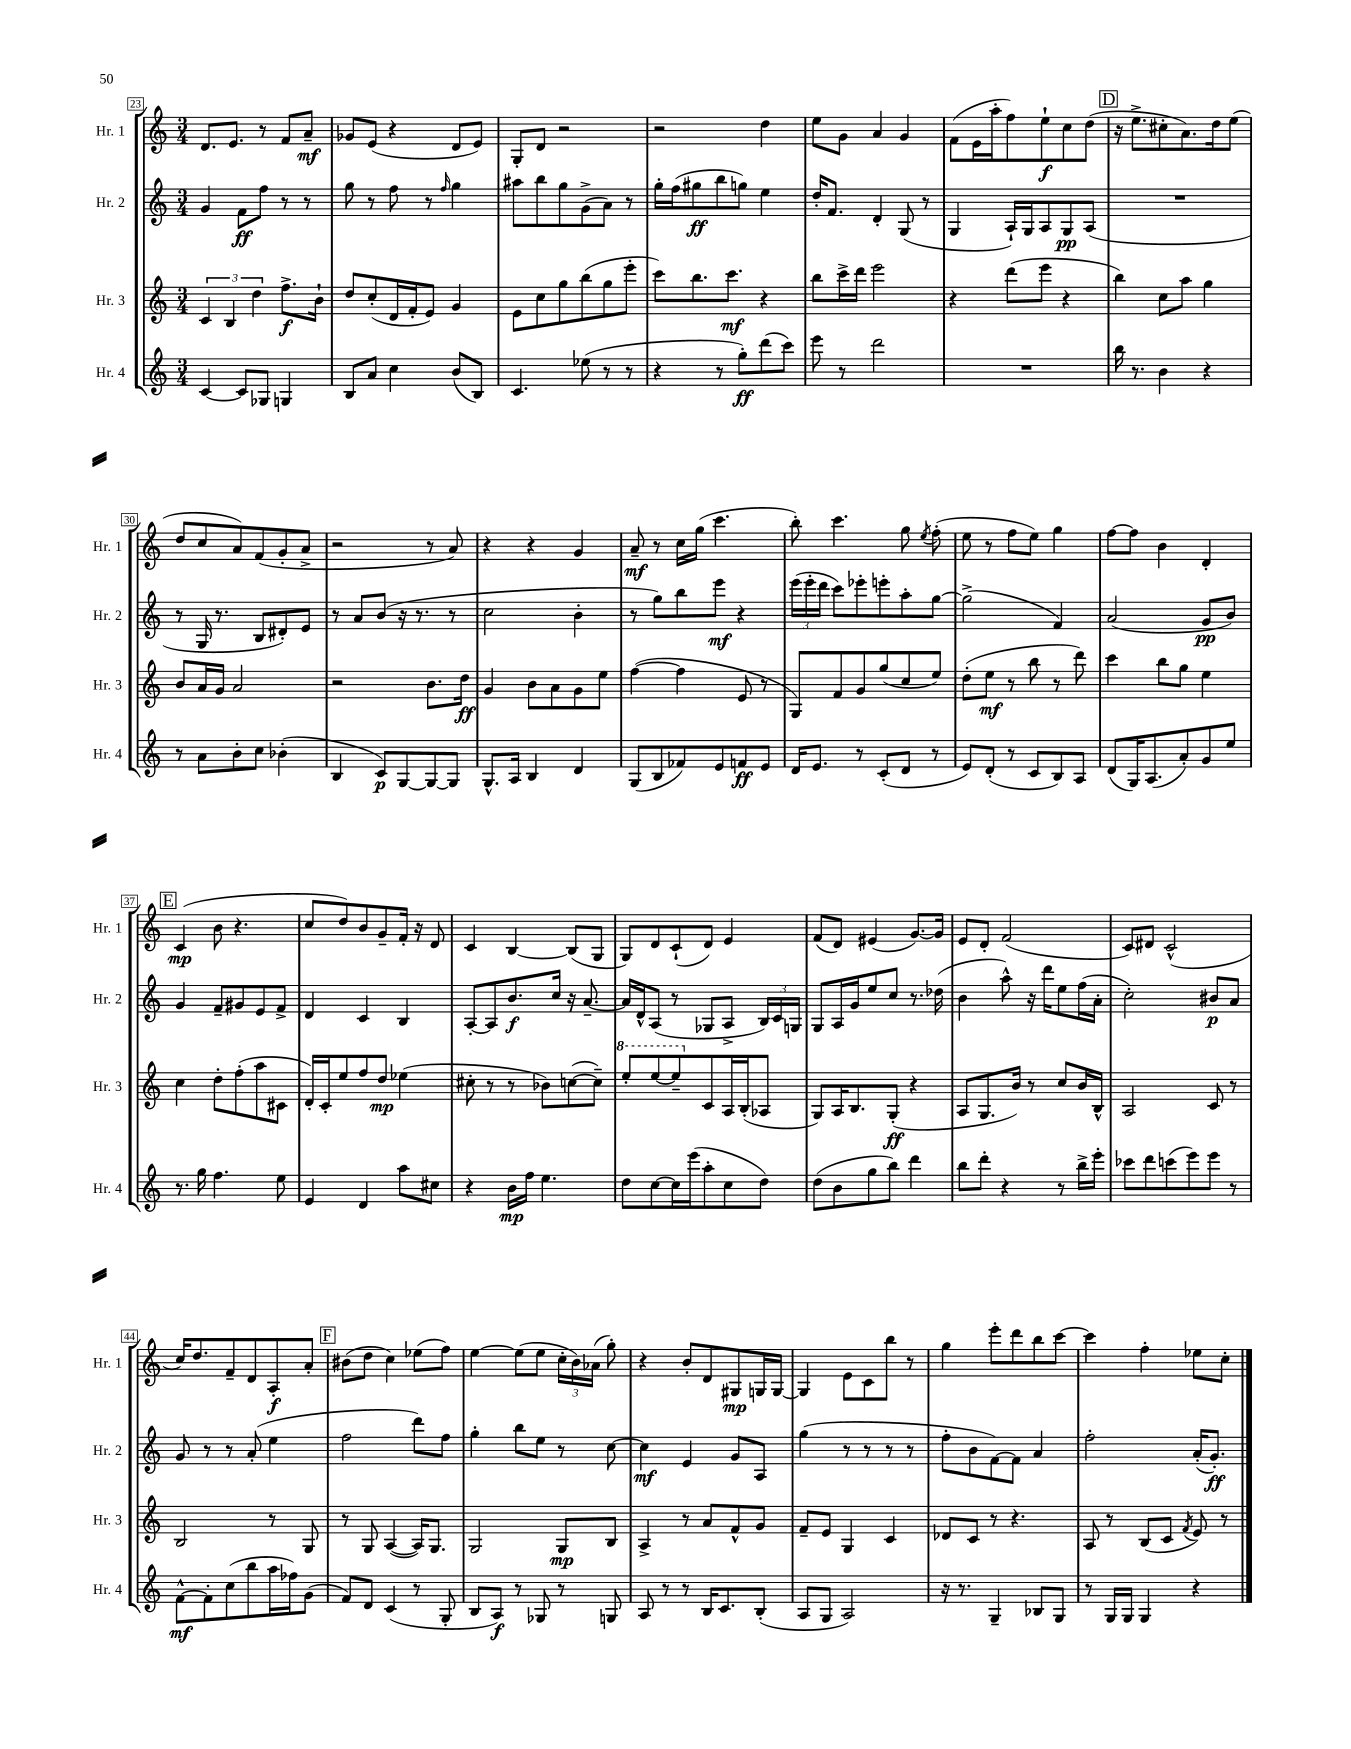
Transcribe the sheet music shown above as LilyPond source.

<<
\new StaffGroup <<
\new Staff = "s0" \with { instrumentName = "Hr. 1" shortInstrumentName = "Hr. 1" } {
    \clef treble \key c \major \numericTimeSignature \time 3/4
    \autoBeamOff d'8.[ e'8.] r8 f'8[ a'8]--\mf |
    ges'8[ e'8]( r4 d'8[ e'8]) |
    g8[-. d'8] r2 |
    r2 d''4 |
    e''8[ g'8] a'4 g'4 |
    f'8[( e'16 a''16-. f''8) e''8-!\f c''8 d''8]( |
    \mark \markup { \box "D" } r16 e''8.[-> cis''8-. a'8.) d''16 e''8]( |
    d''8[ c''8 a'8) f'8( g'8-. a'8]-> |
    r2 r8 a'8) |
    r4 r4 g'4 |
    a'8--\mf r8 c''16[ g''16]( c'''4. |
    b''8-.) c'''4. g''8 \acciaccatura { e''8 } f''8-.( |
    e''8 r8 f''8[ e''8]) g''4 |
    f''8[~ f''8] b'4 d'4-. |
    \mark \markup { \box "E" } c'4\mp( b'8 r4. |
    c''8[ d''8) b'8 g'8-- f'16]-. r16 d'8 |
    c'4 b4~ b8[( g8] |
    g8[) d'8 c'8-!( d'8]) e'4 |
    f'8[( d'8]) eis'4( g'8.[~) g'16] |
    e'8[ d'8]-. f'2( |
    c'8[) dis'8] c'2-^( |
    c''16[) d''8. f'8-- d'8 a8-.\f a'8]-. |
    \mark \markup { \box "F" } bis'8[( d''8] c''4) ees''8[( f''8]) |
    e''4~ e''8[( e''8] \tuplet 3/2 { c''16[-. b'16) aes'16]( } g''8-.) |
    r4 b'8[-. d'8 gis8\mp g16 g16]~ |
    g4 e'8[ c'8 b''8] r8 |
    g''4 e'''8[-. d'''8 b''8 c'''8]~ |
    c'''4 f''4-. ees''8[ c''8]-. \bar "|." |
}
\new Staff = "s1" \with { instrumentName = "Hr. 2" shortInstrumentName = "Hr. 2" } {
    \clef treble \key c \major \numericTimeSignature \time 3/4
    \autoBeamOff g'4 f'8[\ff f''8] r8 r8 |
    g''8 r8 f''8 r8 \grace { f''16 } g''4 |
    ais''8[ b''8 g''8 g'8->( a'8]) r8 |
    g''16[-. f''16( gis''8\ff b''8 g''8]) e''4 |
    d''16[-. f'8.] d'4-. g8( r8 |
    g4 a16[-!) g16 a8 g8\pp a8]( |
    \mark \markup { \box "D" } R2. |
    r8 g16 r8. b8[ dis'8-.) e'8] |
    r8 a'8[ b'8]( r16 r8. r8 |
    c''2 b'4-. |
    r8 g''8[) b''8 e'''8]\mf r4 |
    \tuplet 3/2 { e'''16[( e'''16-. d'''16] } c'''8[) ees'''8-. e'''8-. a''8-. g''8]~ |
    g''2->( f'4) |
    a'2( g'8[\pp b'8]) |
    \mark \markup { \box "E" } g'4 f'8[-- gis'8 e'8 f'8]-> |
    d'4 c'4 b4 |
    a8[~-. a8 b'8.\f c''16] r16 a'8.~-- |
    a'16[ d'16-^ a8]( r8 ges8[ a8]-> \tuplet 3/2 { b16[) c'16 g16] } |
    g8[ a16 g'16 e''8 c''8] r8. des''16( |
    b'4 a''8-^) r16 d'''16[ e''8 f''16( a'16]-. |
    c''2-.) bis'8[\p a'8] |
    g'8 r8 r8 a'8-.( e''4 |
    \mark \markup { \box "F" } f''2 d'''8[) f''8] |
    g''4-. b''8[ e''8] r8 c''8~ |
    c''4\mf e'4 g'8[ a8] |
    g''4( r8 r8 r8 r8 |
    f''8[-. b'8 f'8~) f'8] a'4 |
    f''2-. a'16[-.( g'8.]-.\ff) \bar "|." |
}
\new Staff = "s2" \with { instrumentName = "Hr. 3" shortInstrumentName = "Hr. 3" } {
    \clef treble \key c \major \numericTimeSignature \time 3/4
    \autoBeamOff \tuplet 3/2 { c'4 b4 d''4 } f''8.[->\f b'16]-! |
    d''8[ c''8-.( d'16 f'16-. e'8]) g'4 |
    e'8[ c''8 g''8 b''8( g''8 e'''8]-. |
    c'''8[) b''8. c'''8.]\mf r4 |
    b''8[ c'''16-> d'''16] e'''2 |
    r4 d'''8[( e'''8] r4 |
    \mark \markup { \box "D" } b''4) c''8[ a''8] g''4 |
    b'8[ a'16 g'16] a'2 |
    r2 b'8.[ d''16]\ff |
    g'4 b'8[ a'8 g'8 e''8] |
    f''4~( f''4 e'8 r8 |
    g8[) f'8 g'8 g''8( c''8 e''8]) |
    d''8[-.( e''8]\mf r8 b''8 r8 d'''8) |
    c'''4 b''8[ g''8] e''4 |
    \mark \markup { \box "E" } c''4 d''8[-. f''8-.( a''8 cis'8] |
    d'16[-.) c'16-. e''8 f''8 d''8]\mp ees''4( |
    cis''8-. r8 r8 bes'8[) c''8~( c''8]--) |
    \ottava #1 e'''8[-. e'''8~ e'''8-- \ottava #0 c'8 a16 b16-.( aes8] |
    g8[) a16 b8. g8]-.\ff( r4 |
    a8[ g8. b'16]) r8 c''8[ b'16 b16]-^ |
    a2 c'8 r8 |
    b2 r8 g8 |
    \mark \markup { \box "F" } r8 g8 a4~( a16[) g8.] |
    g2 g8[\mp b8] |
    a4-> r8 a'8[ f'8-^ g'8] |
    f'8[-- e'8] g4 c'4 |
    des'8[ c'8] r8 r4. |
    a8 r8 b8[( c'8] \acciaccatura { f'8 } e'8) r8 \bar "|." |
}
\new Staff = "s3" \with { instrumentName = "Hr. 4" shortInstrumentName = "Hr. 4" } {
    \clef treble \key c \major \numericTimeSignature \time 3/4
    \autoBeamOff c'4~ c'8[ ges8] g4 |
    b8[ a'8] c''4 b'8[( b8]) |
    c'4. ees''8( r8 r8 |
    r4 r8 g''8[-.\ff) d'''8( c'''8]) |
    e'''8 r8 d'''2 |
    R2. |
    \mark \markup { \box "D" } b''16 r8. b'4 r4 |
    r8 a'8[ b'8-. c''8] bes'4-.( |
    b4 c'8[\p) g8~ g8~ g8] |
    g8.[-^ a16] b4 d'4 |
    g8[( b8 fes'8) e'8 f'8\ff e'8] |
    d'16[ e'8.] r8 c'8[-.( d'8] r8 |
    e'8[) d'8]-.( r8 c'8[ b8) a8] |
    d'8[( g16) a8.( a'8-.) g'8 e''8] |
    \mark \markup { \box "E" } r8. g''16 f''4. e''8 |
    e'4 d'4 a''8[ cis''8] |
    r4 b'16[\mp f''16] e''4. |
    d''8[ c''8~ c''16 e'''16( a''8-. c''8 d''8]) |
    d''8[( b'8 g''8 b''8]) d'''4 |
    b''8[ d'''8]-. r4 r8 b''16[-> e'''16]-. |
    ces'''8[ d'''8 c'''8( e'''8) e'''8] r8 |
    f'8[~-^\mf f'8-. c''8( b''8 a''16 fes''16) g'8]( |
    \mark \markup { \box "F" } f'8[) d'8] c'4( r8 g8-. |
    b8[ a8]\f) r8 ges8 r8 g8 |
    a8 r8 r8 b16[ c'8. b8]-.( |
    a8[ g8] a2) |
    r16 r8. g4-- bes8[ g8] |
    r8 g16[ g16] g4 r4 \bar "|." |
}
>>
>>
\layout { \context { \Score currentBarNumber = #23 \override BarNumber.stencil = #(make-stencil-boxer 0.1 0.3 ly:text-interface::print) } }
